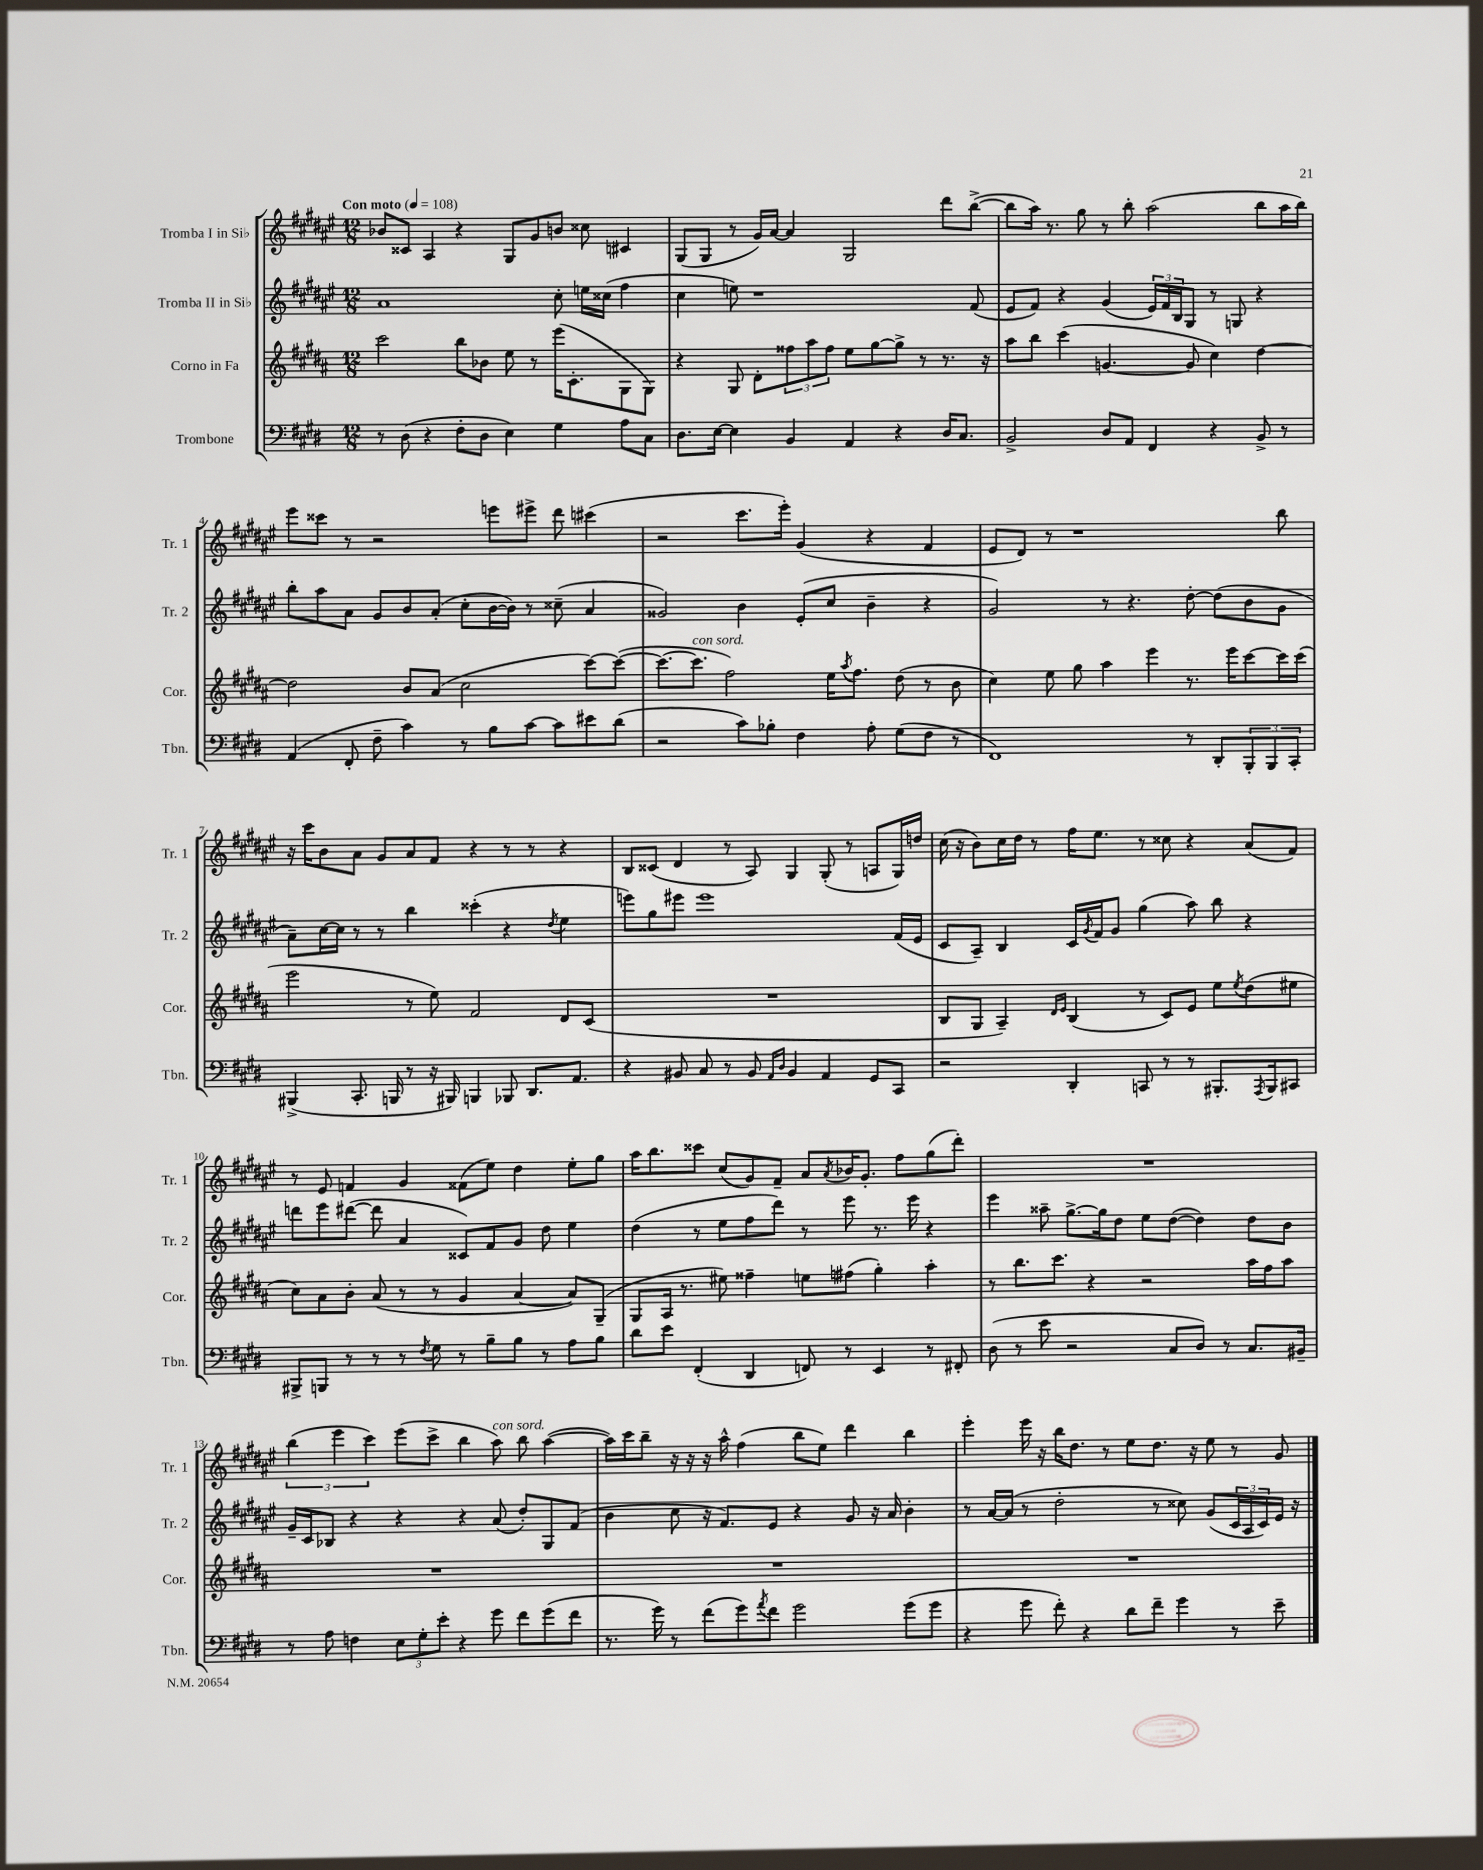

**kern	**kern	**kern	**kern
*staff4	*staff3	*staff2	*staff1
*clefF4	*clefG2	*clefG2	*clefG2
*k[f#c#g#d#]	*k[f#c#g#d#a#]	*k[f#c#g#d#a#e#]	*k[f#c#g#d#a#e#]
*M12/8	*M12/8	*M12/8	*M12/8
*MM108	*MM108	*MM108	*MM108
8r	2ccc#\	1a#	8b-/L
(8D#\	.	.	8c##/J
4r	.	.	4A#/
8F#'\L	8bb\L	.	4r
8D#\J	8b-\J	.	.
4E\)	8ee\	.	8G#/L
.	8r	.	8g#/
4G#\	(16eee\LK	8cc#'\	8b/J
.	8.c#'\	.	.
.	.	16ee\LL	8cc##\
.	.	(16cc##\JJ	.
8A\L	8G#\	4ff#\	4c#/
8C#\J	8G#\J)	.	.
=	=	=	=
8.D#\L	4r	4cc#\	(8G#/L
.	.	.	8G#/J
[16E\Jk	.	.	.
4E\]	8G#/	8ee\)	8r
.	8d#'\L	1r	16g#/LL)
.	.	.	[16a#/JJ
4BB/	12ff##\	.	4a#/]
.	12aa#\	.	.
.	12ff##\J	.	.
4AA/	8ee\L	.	2G#/
.	[8gg#\	.	.
4r	8gg#^\]J	.	.
.	8r	.	.
16D#/LK	8.r	.	8ddd#\L
8.C#/J	.	.	.
.	.	(8f#/	([8bb^\J
.	16r	.	.
=	=	=	=
2BB^/	8aa#\L	8e#/L	8bb\]L
.	8bb\J	8f#/J)	16aa#\Jk)
.	.	.	8.r
.	(4ccc#\	4r	.
.	.	.	8gg#\
8D#/L	[4.g/	(4g#/	8r
8AA/J	.	.	8bb'\
4FF#/	.	24e#/LL)	(2aa#\
.	.	24f#/	.
.	.	24B/J	.
.	8g/]	8G#/J	.
4r	4cc#\)	8r	.
.	.	8G/	.
8BB^/	[4dd#\	4r	8bb\L
8r	.	.	16aa#\L
.	.	.	16bb\JJ)
=	=	=	=
(4AA/	2dd#\]	8bb'\L	8eee#\L
.	.	8aa#\	8ccc##\J
8FF#'/	.	8a#\J	8r
8F#~\	.	8g#/L	2r
4c#\)	8b/L	8b/	.
.	(8a#/J	(8a#'/J	.
8r	2cc#\	8cc#'\L	.
8B\L	.	[16b\L	8eee\L
.	.	16b\]JJ)	.
[8c#\J	.	8r	8eee#^\J
8c#\]L	.	(8cc##~\	8ddd#\
8e#\	[8ccc#\L)	4a#/	(4ccc#\
(8d#\J	(8ccc#\_J	.	.
=	=	=	=
2r	8.ccc#\_L	2g##/)	2r
.	8.ccc#\]J	.	.
.	2ff#\)	.	.
8c#\L)	.	4b\	8.ccc#\L
8B-'\J	.	.	.
.	.	.	16eee#'\Jk)
4F#\	.	(8e#'/L	(4g#/
.	16ee\LK	8cc#/J	.
.	8qaa#/	.	.
.	8.ff#\J	.	.
8A'\	.	4b~\	4r
(8G#\L	(8dd#\	.	.
8F#\J	8r	4r	4f#/
8r	8b\	.	.
=	=	=	=
1FF#)	4cc#\)	2g#/)	8e#/L
.	.	.	8d#/J)
.	8ee\	.	8r
.	8gg#\	.	1r
.	4aa#\	8r	.
.	.	4.r	.
.	4eee\	.	.
8r	8.r	[8dd#'\	.
8DD#'/L	.	(8dd#\]L	.
.	16eee\LK	.	.
12BBB'/	[8ccc#\	8b\	.
12BBB/	.	.	.
.	16ccc#\]L	8g#\J	8bb\
12CC#'/J	.	.	.
.	(16ccc#\JJ	.	.
=	=	=	=
(4BBB#^/	2eee\	8a#~\L)	16r
.	.	.	16ccc#\LK
.	.	[16cc#\L	8b\
.	.	16cc#\]JJ	.
8.CC#'/	.	8r	8a#\J
.	.	8r	8g#/L
16BBB/	.	.	.
8r	8r	4bb\	8a#/
16r	8ee\)	.	8f#/J
16BBB#/)	.	.	.
4BBB/	2f#/	(4ccc##'\	4r
8BBB-/	.	4r	8r
8.DD#/L	.	.	8r
.	.	8qdd#/	.
.	8d#/L	4ee#\	4r
8.AA/J	.	.	.
.	(8c#/J	.	.
=	=	=	=
4r	1.r	8eee\L)	8B/L
.	.	8gg#\	(8c##/J
8BB#/	.	8eee#\J	4d#/
8C#/	.	1eee#	.
8r	.	.	8r
8BB#/	.	.	8A#/)
16qqAA/LL	.	.	.
16qqD#/JJ	.	.	.
4BB#/	.	.	4G#/
4AA/	.	.	(8G#'/
.	.	.	8r
8GG#/L	.	.	8A/L
8CC#/J	.	(16f#/LL	16G#/L)
.	.	16e#/JJ	16dd/JJ
=	=	=	=
2r	8B/L	8c#/L	(16cc#\
.	.	.	16r
.	8G#/J	8A#~/J)	8b\L)
.	4A#~/)	4B/	16cc#\L
.	.	.	16dd#\JJ
.	.	.	8r
.	16qqd#/LL	.	.
.	16qqe/JJ	.	.
4DD#'/	(4B/	16c#/LL	16ff#\LK
.	.	8qg#/	.
.	.	16f#/J	8.ee#\J
.	.	8g#/J	.
8CC/	8r	(4gg#\	8r
8r	8c#/L)	.	8cc##\
8r	8e/J	8aa#\)	4r
8.BBB#'/L	8ee\L	8bb\	.
.	8qee/	.	.
.	(8dd#\	4r	(8a#/L
8qAAA/	.	.	.
16BBB#/k	.	.	.
8CC#/J	8ee#\J	.	8f#/J)
=	=	=	=
8BBB#^/L	8cc#\L)	8ddd\L	8r
8BBB/J	8a#\	8eee#\	8e#/
8r	8b'\J	([8ddd#\J	4f/
8r	(8a#/	8ddd#\]	.
8r	8r	4a#/	4g#/
8qF#/	.	.	.
8G#\	8r	.	.
8r	4g#/	8c##/L)	(8f##\L
8B~\L	.	8f#/	8ee#\J)
8B\J	[4a#/	8g#/J	4dd#\
8r	.	8dd#\	.
8A\L	8a#/]L)	4ee#\	8ee#'\L
8B\J	(8G#~/J	.	8gg#\J
=	=	=	=
8d#\L	8G#/L	(4dd#\	16aa#\LK
.	.	.	8.bb\
8e\J	16A#/Jk	.	.
.	8.r	.	.
(4FF#'/	.	8r	8ccc##\J
.	8ee#\)	8ee#\L	(8cc#/L
4DD#/	4ff##~\	8ff#\	8g#/)
.	.	8ddd#\J)	8f#~/J
8FF/)	8ee\L	8r	8a#/L
.	.	.	8qa#/
8r	(8ff#\J	8eee#\	16b-/K
.	.	.	8.g#'/J
4EE/	4gg#'\)	8.r	.
.	.	.	8ff#\L
.	.	16eee#\	.
8r	4aa#'\	4r	(8gg#\
8FF#'/	.	.	8ddd#'\J)
=	=	=	=
(8D#\	8r	4eee#\	1.r
8r	8.bb\L	.	.
8e\	.	8aa##~\	.
.	8.ccc#\J	.	.
2r	.	[8.gg#^\L	.
.	4r	.	.
.	.	16gg#\]k	.
.	.	8dd#\J	.
.	2r	8ee#\L	.
8C#/L	.	([8dd#\J	.
8D#/J)	.	4dd#\])	.
8r	.	.	.
8.C#/L	16aa#\LL	8dd#\L	.
.	16ff#\J	.	.
.	8aa#\J	8b\J	.
16BB#~/Jk	.	.	.
=	=	=	=
8r	1.r	16g#~/LL	(6bb\
.	.	16c#/J	.
8A\	.	8B-/J	.
.	.	.	6eee#\
4F\	.	4r	.
.	.	.	6ccc#\)
12E\L	.	4r	(8eee#\L
12G#'\	.	.	.
.	.	.	8ccc#^\J
12e'\J	.	.	.
4r	.	4r	4bb\
8g#\	.	(8a#/	8aa#\)
8f#\L	.	8dd#'/L)	8bb\
(8g#\	.	8G#/	([4aa#\
8f#\J	.	(8f#/J	.
=	=	=	=
8.r	1.r	4b\	16aa#\]LL)
.	.	.	16ccc#\J
.	.	.	8bb~\J
16g#\)	.	.	.
8r	.	8cc#\	16r
.	.	.	16r
(8f#\L	.	16r	16r
.	.	8.f#/L)	16aa#^^\
8g#\)	.	.	(4ff#\
8qa/	.	.	.
8f#\J	.	8e#/J	.
2g#\	.	4r	8bb\L
.	.	.	8ee#\J)
.	.	8g#/	4ddd#\
.	.	16r	.
.	.	16a#/	.
(8g#\L	.	4b'\	4bb\
8g#\J	.	.	.
=	=	=	=
4r	1.r	8r	4eee#'\
.	.	[16a#/LL	.
.	.	(16a#/]JJ	.
8g#\	.	8r	16eee#\
.	.	.	16r
8f#'\)	.	2dd#'\	16bb\LK
.	.	.	8.dd#\J
4r	.	.	.
.	.	.	8r
8d#\L	.	.	8ee#\L
8f#~\J	.	8r	8.dd#\J
4g#\	.	8cc##\)	.
.	.	.	16r
.	.	(8g#/L	8ee#\
8r	.	24c#/L	8r
.	.	24A#/	.
.	.	24c#/)	.
8e~\	.	16e#/JJ	8g#/
.	.	16r	.
==	==	==	==
*-	*-	*-	*-
